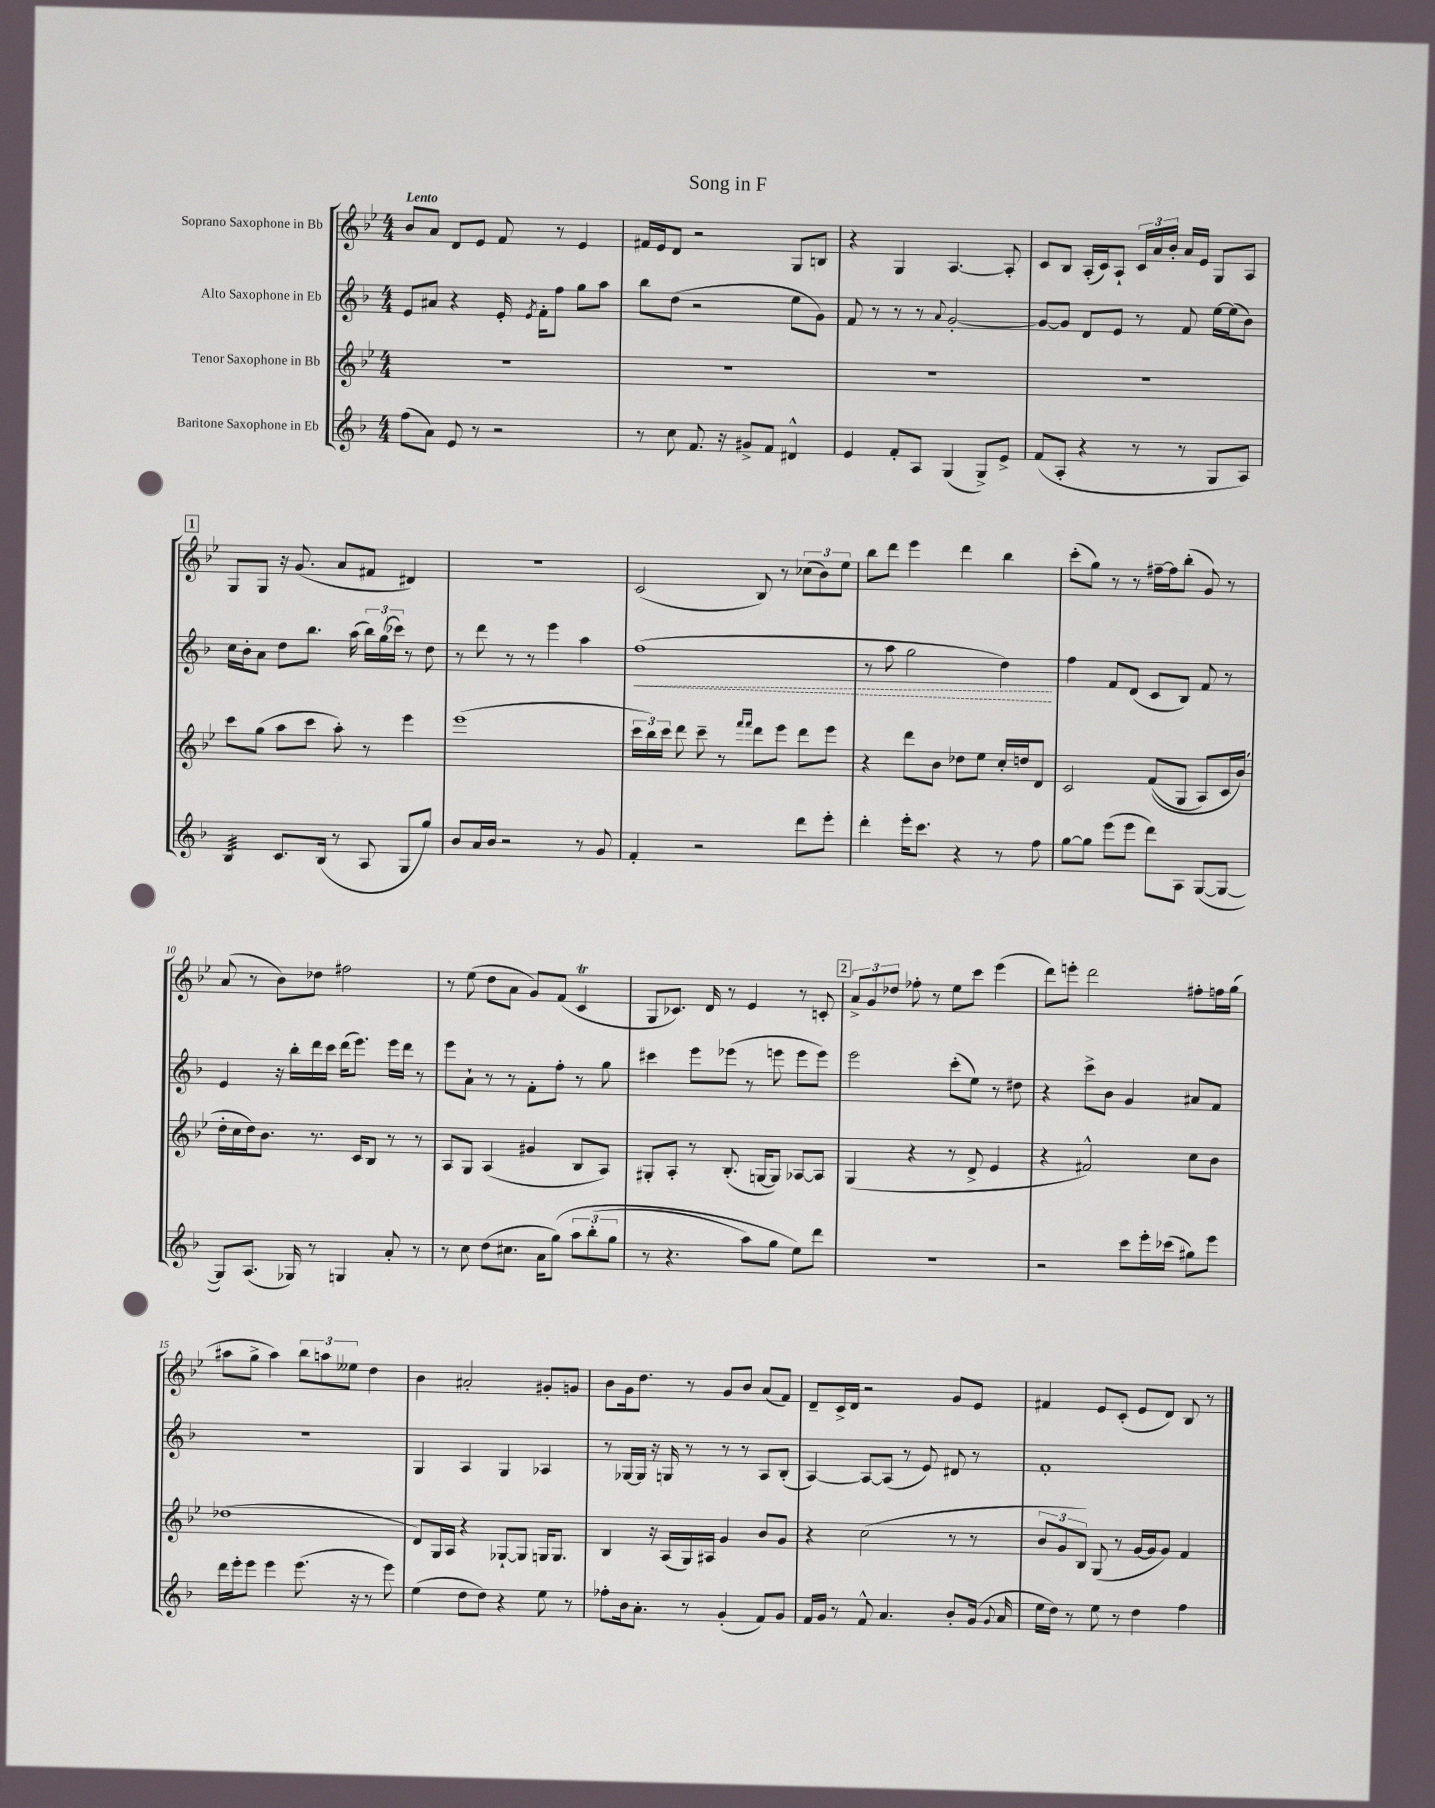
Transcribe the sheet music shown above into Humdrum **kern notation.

**kern	**kern	**kern	**kern
*staff4	*staff3	*staff2	*staff1
*clefG2	*clefG2	*clefG2	*clefG2
*k[b-]	*k[b-e-]	*k[b-]	*k[b-e-]
*M4/4	*M4/4	*M4/4	*M4/4
(8ff	1r	8e	8b-
8a)	.	8a#	8a
8e	.	4r	8d
8r	.	.	8e-
2r	.	16e'	8f
.	.	8qe	.
.	.	16f'	.
.	.	8ff	8r
.	.	8gg	4e-
.	.	8aa	.
=	=	=	=
8r	1r	8bb-	16f#
.	.	.	16e-
8cc	.	(8dd	8d
8.f	.	2r	2r
16r	.	.	.
8g#^	.	.	.
8f	.	.	.
4d#^^	.	8ee	8G
.	.	8g)	8B
=	=	=	=
4e	1r	8f	4r
.	.	8r	.
8f'	.	8r	4G
8A	.	8r	.
.	.	8qqa	.
(4G	.	[2g'	[4.A
8G^)	.	.	.
8e^	.	.	8A']
=	=	=	=
(8f	1r	8g_	8c
8A'	.	8g]	8B-
4r	.	8d	(16A'
.	.	.	16c)
.	.	8e	8A`
8r	.	8r	24c
.	.	.	24a
.	.	.	24b-'
8r	.	8f	16a
.	.	.	16e-
8G	.	[16ee	8G
.	.	(16ee]	.
8A)	.	8b-)	8A
=	=	=	=
4B-	8ccc	16cc	8G
.	.	16b-'	.
.	(8gg	8a	8G
8.c	8aa	8dd	16r
.	.	.	(8.g
.	8ccc	8.bb-	.
(16B-	.	.	.
8r	8aa')	.	8a
.	.	(16aa	.
8A	8r	24bb-)	8f#
.	.	(24gg	.
.	.	24ccc-)	.
8G	4eee-	8r	4d#)
8gg)	.	8dd	.
=	=	=	=
8b-	(1eee-	8r	1r
16a	.	8ddd	.
16b-	.	.	.
2r	.	8r	.
.	.	8r	.
.	.	4eee	.
8r	.	4aa	.
8g	.	.	.
=	=	=	=
4f'	24ccc	(1ff	(2c
.	24bb-)	.	.
.	24ccc	.	.
.	8ddd	.	.
2r	8ccc~	.	.
.	8r	.	.
.	16qqfff	.	.
.	16qqfff	.	.
.	8ddd	.	8B-)
.	8eee-	.	8r
8ddd	8ddd	.	(12cc-
.	.	.	12b-)
8eee'	8eee-	.	.
.	.	.	12ee-
=	=	=	=
4ddd'	4r	8r	8bb-
.	.	8aa	8ddd
16eee'	8ddd	2gg	4eee-
8.ccc	.	.	.
.	8b-	.	.
4r	8dd-	.	4ddd
.	8ee-	.	.
8r	16cc'	4dd)	4bb-
.	16dd	.	.
8ff	8d	.	.
=	=	=	=
[8gg	2c	4ff	(8ccc'
8gg]	.	.	8gg)
(8eee	.	8f	8r
8eee	.	(8d	8r
8ddd)	&((8f	8c	[16ff#~
.	.	.	16ff#]
8A	8G	8B-)	(8bb-'
([8G	8A)	8f	8g)
8G_	16c	8r	8r
.	(16b-&)	.	.
=	=	=	=
8G])	16dd'	4e	(8a
.	16cc	.	.
(8.A	16dd)	.	8r
.	8.b-	.	.
.	.	16r	8b-)
16G-)	.	16bb-'	.
8r	8.r	16ddd	8dd-
.	.	16ccc	.
4G	.	(16ddd	2ff#
.	16c	8.eee)	.
.	8B-	.	.
8a'	8r	16eee	.
.	.	16ddd	.
8r	8r	8r	.
=	=	=	=
8r	8A	8eee	8r
8cc	8G	8a`	(8ee-
(8dd	(4A	8r	8dd
8.cc#	.	8r	8a
.	4g#	8f'	8g)
16a	.	.	.
&(8gg)	.	8ff'	(8f
12aa	8B-	8r	4c
(12bb-'	.	.	.
.	8A)	8gg	.
12gg	.	.	.
=	=	=	=
8r	8G#'	4ccc#	8G
4.r	8A'	.	8.c-)
.	8r	8eee	.
.	.	.	16d
.	(8.B-'	(8eee-	8r
8aa)	.	8r	4e-
.	[16G	.	.
8gg	8G])	8eee	.
8ee&)	[8A-	8eee	8r
8ddd	8A-]	8eee)	8c'
=	=	=	=
1r	(4G	2eee	12a^
.	.	.	12g
.	.	.	12dd-
.	4r	.	8ff-'
.	.	.	8r
.	8r	(8ccc'	8ee-
.	8d^	8ee)	8ccc
.	4e-	8r	(4eee-
.	.	8dd#	.
=	=	=	=
2r	4r	4r	8ddd)
.	.	.	8eee'
.	2f#^^)	8ccc^	2ddd
.	.	8b-	.
8ccc	.	4g	.
16eee'	.	.	.
(16ccc-	.	.	.
8gg#)	8cc	8a#	8ff#'
8eee	8b-	8f	16ff
.	.	.	(16gg
=	=	=	=
16ddd	(1dd-	1r	8aa#
16eee'	.	.	.
8eee	.	.	8gg^
4eee	.	.	4aa#)
(8.eee	.	.	12bb-
.	.	.	12aa
.	.	.	12ee--
16r	.	.	.
8r	.	.	4dd
8eee)	.	.	.
=	=	=	=
(4ee	8d)	4G	4b-
.	16G	.	.
.	16A	.	.
8dd	4r	4A	2a#'
8dd)	.	.	.
4r	[8G-`	4G	.
.	8G-]	.	.
8ee	16G	4A-	8g#'
.	8.G	.	.
8r	.	.	8g
=	=	=	=
8ff-'	4B-	8r	8b-
16b-	.	[16G-	16g
8.a'	.	16G-]	8.dd
.	16r	16r	.
.	(16A	16G	.
8r	16G)	8r	8r
.	16A#	.	.
(4g'	4g	8r	8g
.	.	8r	8b-
8f)	8b-	8A	(8a
8g	8g	(8B-'	8f)
=	=	=	=
16f	4r	[4A)	8d~
16g	.	.	.
8r	.	.	16c^
.	.	.	16d
8f^^	(2cc	8A_	2r
4.a	.	(8A]	.
.	.	8r	.
.	.	8e)	.
8b-'	8r	8d#	8g
(16g	8r	8r	8e-
8qqg	.	.	.
16a	.	.	.
=	=	=	=
16ee	12b-	1f'	4f#
16dd)	.	.	.
.	12g	.	.
8r	.	.	.
.	12B-)	.	.
8ee	(8G	.	8e-
8r	8r	.	(8c'
4dd	[16g	.	8e-
.	16g]	.	.
.	8g)	.	8d)
4ff	4f	.	8B-
.	.	.	8r
==	==	==	==
*-	*-	*-	*-
